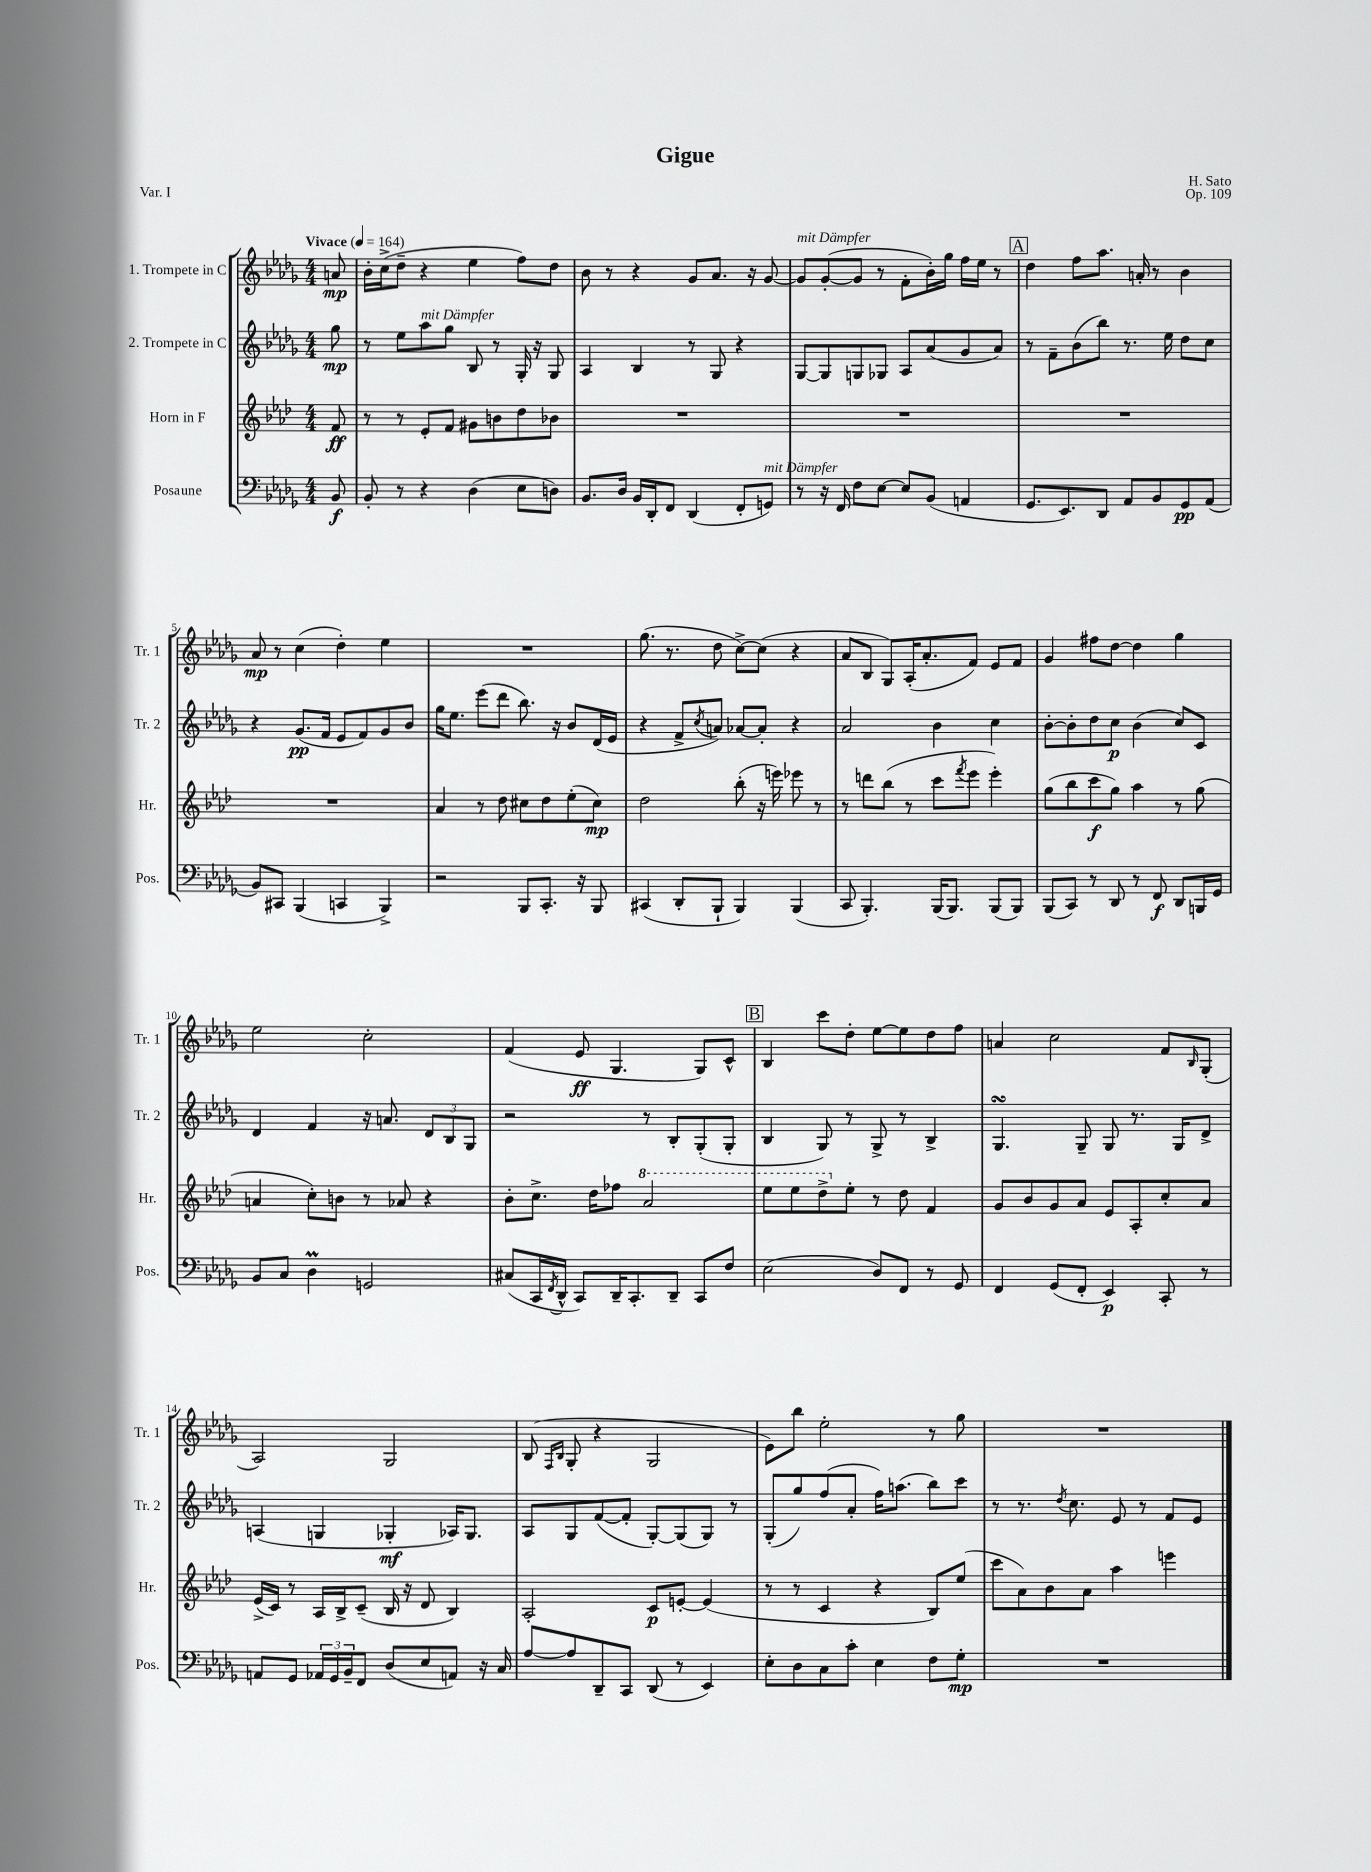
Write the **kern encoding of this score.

**kern	**kern	**kern	**kern
*staff4	*staff3	*staff2	*staff1
*clefF4	*clefG2	*clefG2	*clefG2
*k[b-e-a-d-g-]	*k[b-e-a-d-]	*k[b-e-a-d-g-]	*k[b-e-a-d-g-]
*M4/4	*M4/4	*M4/4	*M4/4
*MM164	*MM164	*MM164	*MM164
8BB-	8f	8gg-	8a
=	=	=	=
8BB-'	8r	8r	16b-'
.	.	.	(16cc^
8r	8r	8ee-	8dd-~
4r	8e-'	8aa-	4r
.	8f	8gg-	.
(4D-	8g#	8B-	4ee-
.	8b	8r	.
8E-	8dd-	16G-'	8ff)
.	.	16r	.
8D)	8b-	8G-	8dd-
=	=	=	=
8.BB-	1r	4A-	8b-
.	.	.	8r
16D-	.	.	.
16BB-	.	4B-	4r
16DD-'	.	.	.
8FF	.	.	.
(4DD-	.	8r	8g-
.	.	8G-	8.a-
8FF'	.	4r	.
.	.	.	16r
8GG)	.	.	[8g-
=	=	=	=
8r	1r	[8G-	8g-]
16r	.	8G-]	([8g-'
16FF	.	.	.
8F	.	8G	8g-]
[8E-	.	8G-	8r
8E-]	.	8A-	8f'
(8BB-	.	(8a-	16b-')
.	.	.	16gg-
4AA	.	8g-	16ff
.	.	.	16ee-
.	.	8a-)	8r
=	=	=	=
8.GG-	1r	8r	4dd-
.	.	8f~	.
8.EE-)	.	.	.
.	.	(8b-	8ff
8DD-	.	8bb-)	8.aa-
8AA-	.	8.r	.
.	.	.	16a'
8BB-	.	.	8r
.	.	16ee-	.
8GG-	.	8dd-	4b-
(8AA-	.	8cc	.
=	=	=	=
8BB-)	1r	4r	8a-
8CC#	.	.	8r
(4BBB-	.	(8.g-	(4cc
.	.	16f	.
4CC	.	8e-	4dd-')
.	.	8f)	.
4BBB-^)	.	8g-	4ee-
.	.	8b-	.
=	=	=	=
2r	4a-	16gg-	1r
.	.	8.ee-	.
.	8r	(8eee-	.
.	8dd-	8ddd-	.
8BBB-	8cc#	8.bb-)	.
8.CC'	8dd-	.	.
.	.	16r	.
.	(8ee-'	8b-	.
16r	.	.	.
8BBB-	8cc#)	(16d-	.
.	.	16e-	.
=	=	=	=
(4CC#	2dd-	4r	(8.gg-
.	.	.	8.r
8DD-'	.	8f^	.
.	.	8qcc	.
8BBB-`	.	8a)	8dd-
4BBB-)	(8bb-'	[8a-	[8cc^)
.	16r	8a-']	(8cc]
.	16eee)	.	.
(4BBB-	8eee-	4r	4r
.	8r	.	.
=	=	=	=
8CC	8r	2a-	8a-
4.BBB-')	8ddd	.	8B-
.	(8bb-	.	8G-)
.	8r	.	(16A-'
.	.	.	8.a-'
(16BBB-	8ccc	4b-	.
8.BBB-)	.	.	.
.	8qfff	.	.
.	8eee-	.	8f)
(8BBB-	4eee-')	4cc	8e-
8BBB-)	.	.	8f
=	=	=	=
(8BBB-	(8gg	[8b-'	4g-
8CC)	8bb-	8b-']	.
8r	8ccc	8dd-	8ff#
8DD-	8gg)	8cc	[8dd-
8r	4aa-	(4b-	4dd-]
8FF	.	.	.
8DD-	8r	8cc)	4gg-
16BBB	(8gg	8c	.
16GG-	.	.	.
=	=	=	=
8BB-	4a	4d-	2ee-
8C	.	.	.
4D-	8cc')	4f	.
.	8b	.	.
2GG	8r	16r	2cc'
.	.	8.a	.
.	8a-	.	.
.	4r	12d-	.
.	.	12B-	.
.	.	12G-	.
=	=	=	=
(8C#	8b-'	2r	(4f
16CC	8.cc^	.	.
8qFF	.	.	.
16DD-^^	.	.	.
8CC)	.	.	8e-
.	16dd-	.	.
16DD-~	8ff-	.	4.G-
8.CC'	.	.	.
.	2aa-	8r	.
8DD-~	.	8B-'	.
8CC	.	(8G-'	8G-)
8F	.	8G-'	8c^^
=	=	=	=
(2E-	8eee-	4B-	4B-
.	8eee-	.	.
.	8ddd-^	8G-)	8ccc
.	8ee-'	8r	8dd-'
8D-)	8r	8G-^	[8ee-
8FF	8dd-	8r	8ee-]
8r	4f	4B-^	8dd-
8GG-	.	.	8ff
=	=	=	=
4FF	8g	4.G-	4a
.	8b-	.	.
(8GG-	8g	.	2cc
8FF'	8a-	8G-~	.
4EE-)	8e-	8G-	.
.	8A-'	8.r	.
8CC'	8cc'	.	8f
.	.	16G-	.
.	.	.	16qqB-
8r	8a-	8d-^	(8G-'
=	=	=	=
8AA	(16e-^	(4A	2A-)
.	16c)	.	.
8GG-	8r	.	.
24AA-	16A-	4G	.
24GG-	.	.	.
.	16B-^	.	.
24BB-~	.	.	.
8FF	(8c~	.	.
(8D-	16B-	4G-'	2G-
.	16r	.	.
8E-	8d-	.	.
8AA)	4B-)	16A-)	.
.	.	8.G-	.
16r	.	.	.
16C	.	.	.
=	=	=	=
[8A-	2A-'	8A-	(8B-
.	.	.	16qqF
.	.	.	16qqB-
8A-]	.	8G-	8G-'
8DD-~	.	([8f	4r
8CC	.	8f']	.
(8DD-	8c	[8G-')	2G-
8r	[8e'	(8G-]	.
4EE-)	(4e]	8G-)	.
.	.	8r	.
=	=	=	=
8E-'	8r	(8G-'	8e-)
8D-	8r	8gg-)	8bb-
8C	4c	(8ff	2ee-'
8c'	.	8a-'	.
4E-	4r	16ff)	.
.	.	(8.aa	.
8F	8B-)	8bb-)	8r
8G-'	(8ee-	8ccc	8gg-
=	=	=	=
1r	8ccc	8r	1r
.	8a-)	8.r	.
.	8b-	.	.
.	.	8qdd-	.
.	.	8.cc	.
.	8a-	.	.
.	4aa-	8e-	.
.	.	8r	.
.	4eee	8f	.
.	.	8e-	.
==	==	==	==
*-	*-	*-	*-
